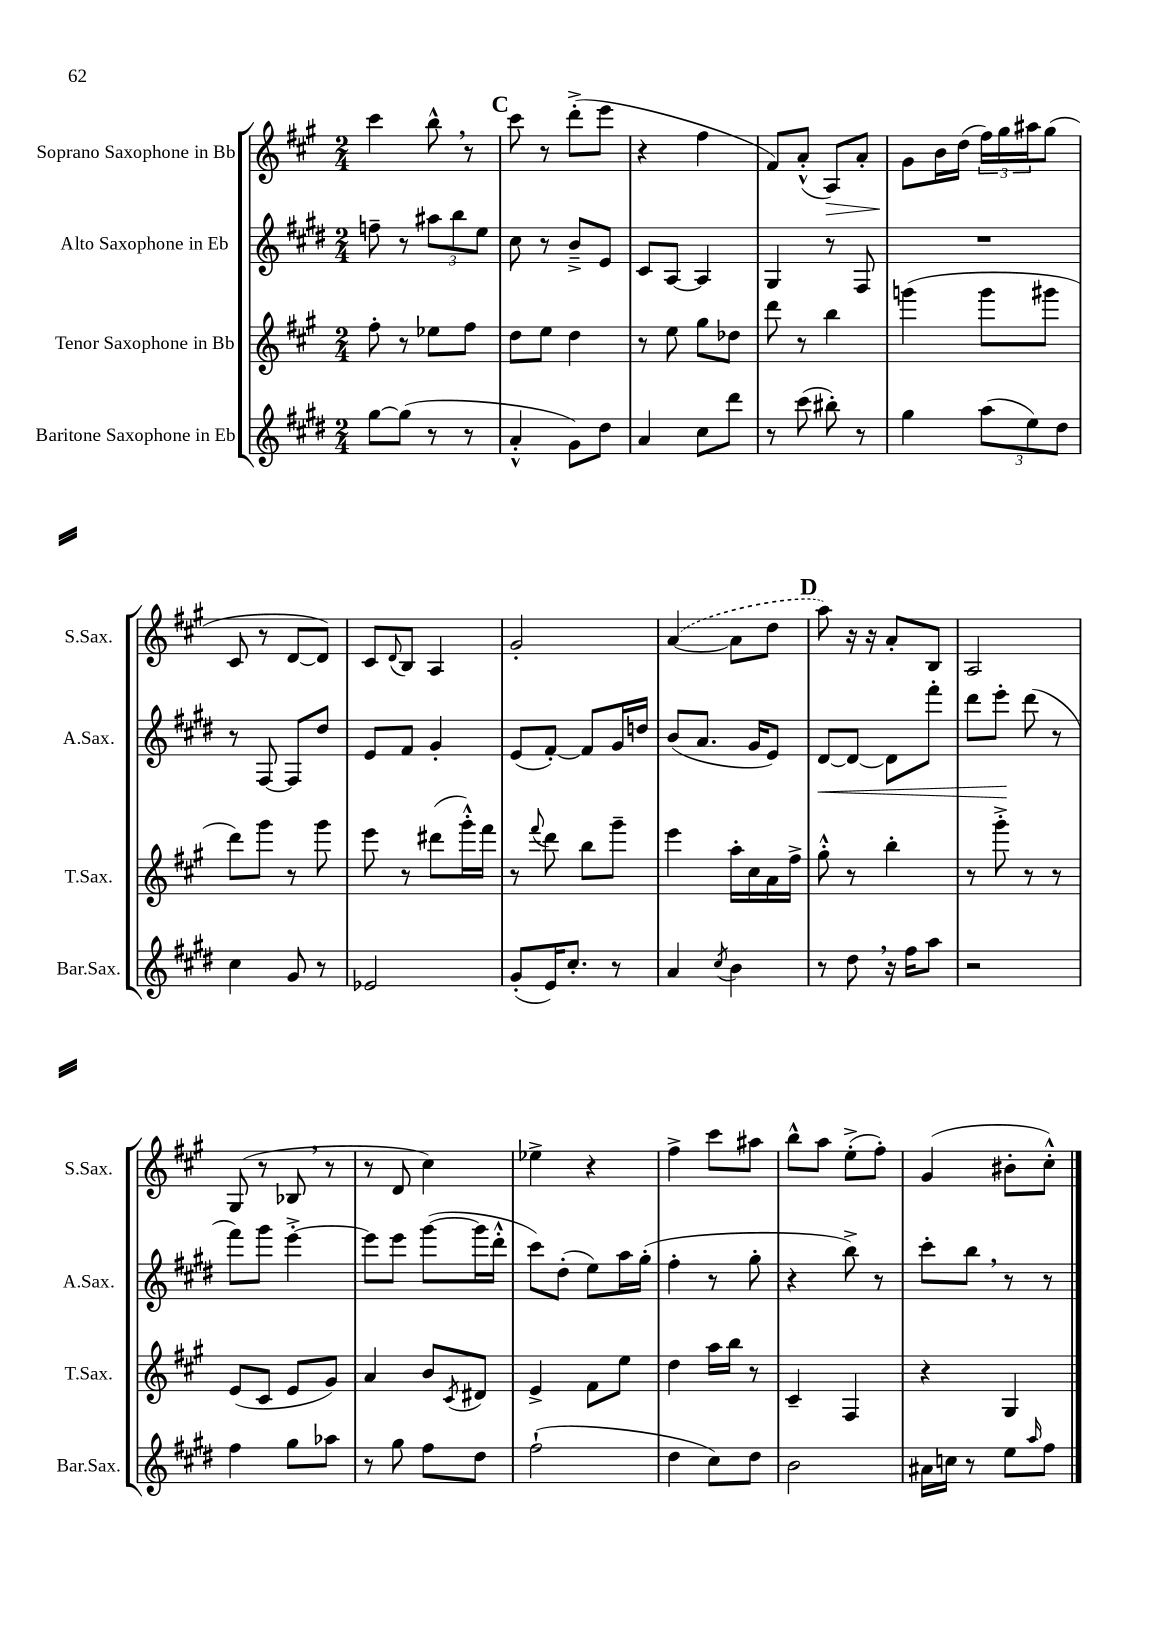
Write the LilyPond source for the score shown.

<<
\new StaffGroup <<
\new Staff = "s0" \with { instrumentName = "Soprano Saxophone in Bb" shortInstrumentName = "S.Sax." } {
    \clef treble \key a \major \numericTimeSignature \time 2/4
    cis'''4 b''8-^ \breathe r8 |
    \mark \markup { \bold "C" } cis'''8 r8 d'''8-.->( e'''8 |
    r4 fis''4 |
    fis'8) a'8-.-^( a8\>) a'8-. |
    gis'8\! b'16 d''16( \tuplet 3/2 { fis''16) gis''16 ais''16 } gis''8( |
    cis'8 r8 d'8~ d'8) |
    cis'8 \appoggiatura { d'8 } b8 a4 |
    gis'2-. |
    \once \slurDashed a'4~( a'8 d''8 |
    \mark \markup { \bold "D" } a''8) r16 r16 a'8-. b8 |
    a2 |
    gis8( r8 bes8 \breathe r8 |
    r8 d'8 cis''4) |
    ees''4-> r4 |
    fis''4-> cis'''8 ais''8 |
    b''8-^ a''8 e''8-.->( fis''8-.) |
    gis'4( bis'8-. cis''8-.-^) \bar "|." |
}
\new Staff = "s1" \with { instrumentName = "Alto Saxophone in Eb" shortInstrumentName = "A.Sax." } {
    \clef treble \key e \major \numericTimeSignature \time 2/4
    f''8-- r8 \tuplet 3/2 { ais''8 b''8 e''8 } |
    \mark \markup { \bold "C" } cis''8 r8 b'8---> e'8 |
    cis'8 a8~ a4 |
    gis4 r8 fis8 |
    R2 |
    r8 fis8~ fis8 dis''8 |
    e'8 fis'8 gis'4-. |
    e'8( fis'8~-.) fis'8 gis'16 d''16 |
    b'8( a'8. gis'16 e'8) |
    \mark \markup { \bold "D" } dis'8~\< dis'8~ dis'8 fis'''8-. |
    dis'''8 e'''8-.\! dis'''8( r8 |
    fis'''8) gis'''8 e'''4~-.-> |
    e'''8 e'''8 gis'''8~( gis'''16 dis'''16-.-^ |
    cis'''8) dis''8-.( e''8) a''16 gis''16-.( |
    fis''4-. r8 gis''8-. |
    r4 b''8->) r8 |
    cis'''8-. b''8 \breathe r8 r8 \bar "|." |
}
\new Staff = "s2" \with { instrumentName = "Tenor Saxophone in Bb" shortInstrumentName = "T.Sax." } {
    \clef treble \key a \major \numericTimeSignature \time 2/4
    fis''8-. r8 ees''8 fis''8 |
    \mark \markup { \bold "C" } d''8 e''8 d''4 |
    r8 e''8 gis''8 des''8 |
    d'''8 r8 b''4 |
    g'''4( g'''8 gis'''8 |
    d'''8) gis'''8 r8 gis'''8 |
    e'''8 r8 dis'''8( gis'''16-.-^) fis'''16 |
    r8 \appoggiatura { fis'''8 } d'''8 b''8 gis'''8-- |
    e'''4 a''16-. cis''16 a'16 fis''16-> |
    \mark \markup { \bold "D" } gis''8-.-^ r8 b''4-. |
    r8 gis'''8-.-> r8 r8 |
    e'8( cis'8 e'8 gis'8) |
    a'4 b'8 \acciaccatura { cis'8 } dis'8 |
    e'4-> fis'8 e''8 |
    d''4 a''16 b''16 r8 |
    cis'4-- fis4 |
    r4 gis4 \bar "|." |
}
\new Staff = "s3" \with { instrumentName = "Baritone Saxophone in Eb" shortInstrumentName = "Bar.Sax." } {
    \clef treble \key e \major \numericTimeSignature \time 2/4
    gis''8~ gis''8( r8 r8 |
    \mark \markup { \bold "C" } a'4-.-^ gis'8) dis''8 |
    a'4 cis''8 dis'''8 |
    r8 cis'''8( bis''8-.) r8 |
    gis''4 \tuplet 3/2 { a''8( e''8) dis''8 } |
    cis''4 gis'8 r8 |
    ees'2 |
    gis'8-.( e'16) cis''8.-. r8 |
    a'4 \acciaccatura { cis''8 } b'4 |
    \mark \markup { \bold "D" } r8 dis''8 \breathe r16 fis''16 a''8 |
    r2 |
    fis''4 gis''8 aes''8 |
    r8 gis''8 fis''8 dis''8 |
    fis''2-!( |
    dis''4 cis''8) dis''8 |
    b'2 |
    ais'16 c''16 r8 e''8 \grace { a''16 } fis''8 \bar "|." |
}
>>
>>
\layout { \context { \Score \remove "Bar_number_engraver" } }
